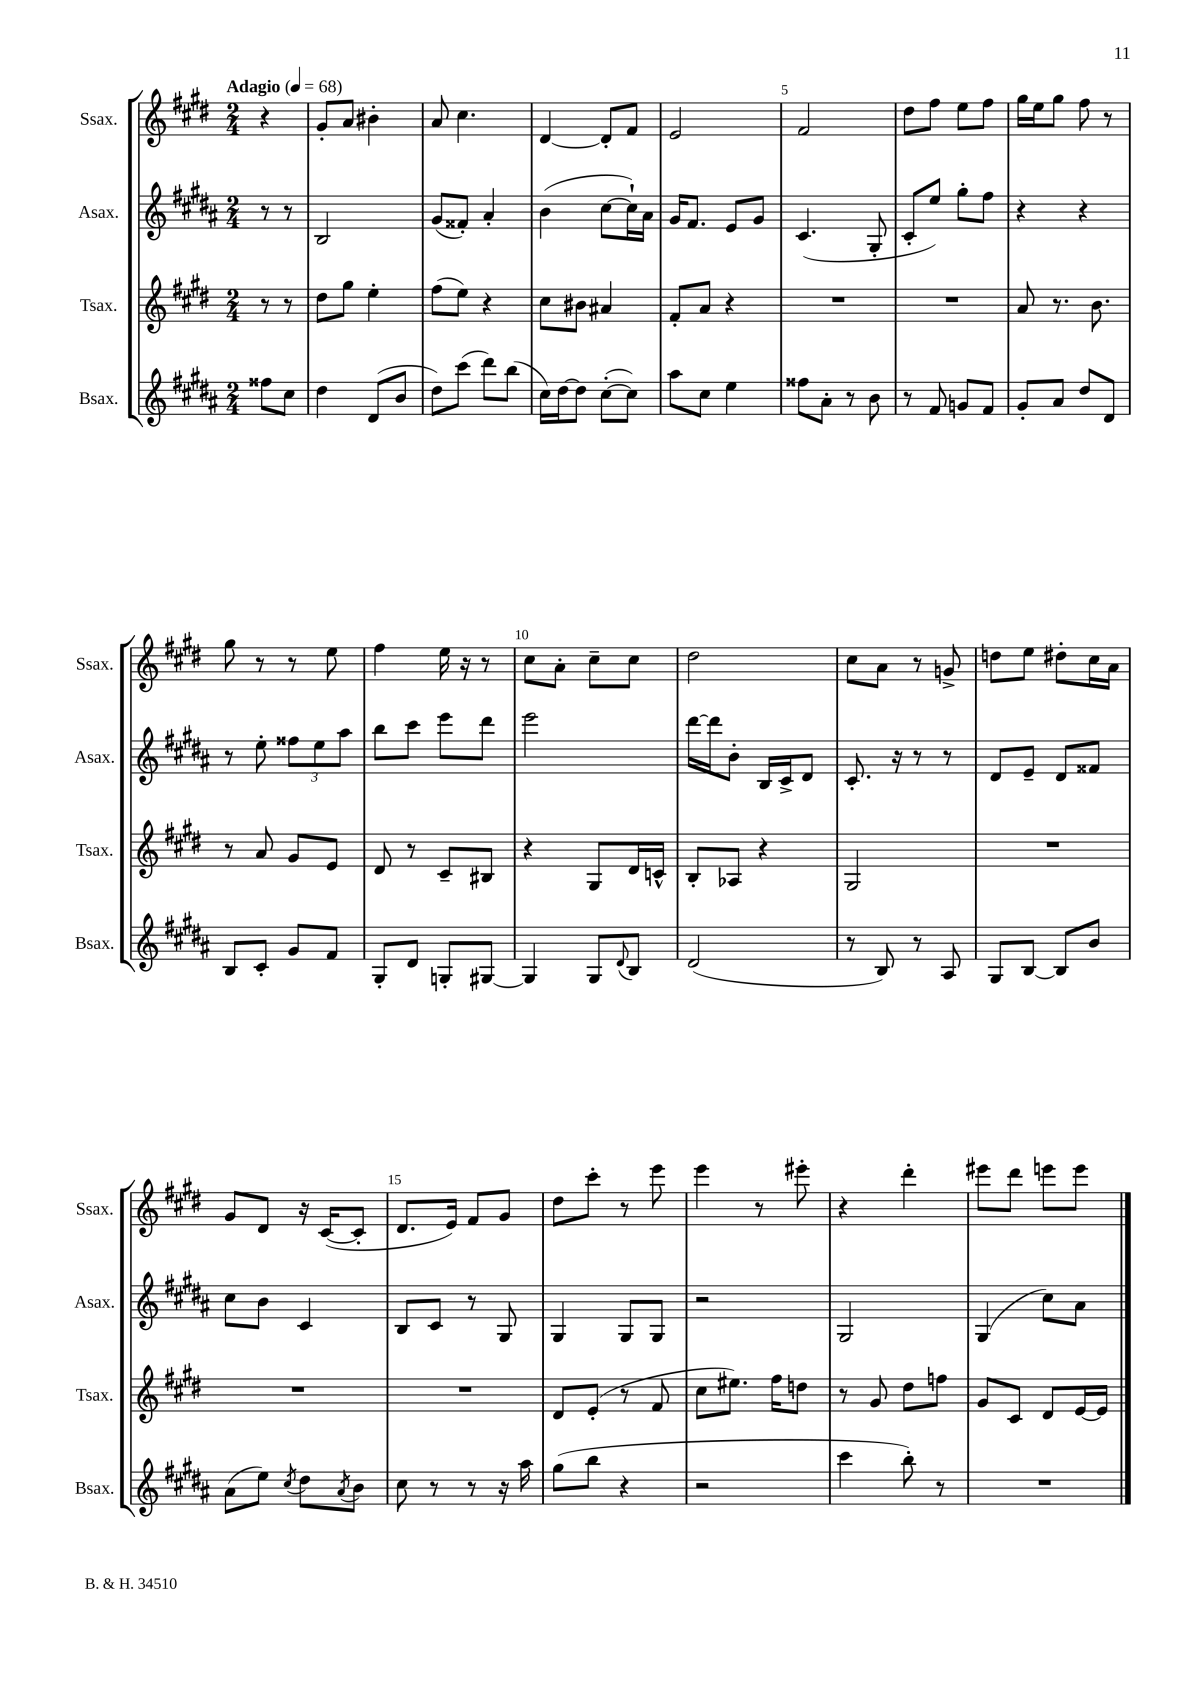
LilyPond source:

<<
\new StaffGroup <<
\new Staff = "s0" \with { instrumentName = "Ssax." shortInstrumentName = "Ssax." } {
    \clef treble \key e \major \numericTimeSignature \time 2/4 \partial 4 \tempo "Adagio" 4 = 68
    r4 |
    gis'8-. a'8 bis'4-. |
    a'8 cis''4. |
    dis'4~ dis'8-. fis'8 |
    e'2 |
    fis'2 |
    dis''8 fis''8 e''8 fis''8 |
    gis''16 e''16 gis''8 fis''8 r8 |
    gis''8 r8 r8 e''8 |
    fis''4 e''16 r16 r8 |
    cis''8 a'8-. cis''8-- cis''8 |
    dis''2 |
    cis''8 a'8 r8 g'8-> |
    d''8 e''8 dis''8-. cis''16 a'16 |
    gis'8 dis'8 r16 cis'16~( cis'8-. |
    dis'8. e'16) fis'8 gis'8 |
    dis''8 cis'''8-. r8 e'''8 |
    e'''4 r8 eis'''8-. |
    r4 dis'''4-. |
    eis'''8 dis'''8 e'''8 e'''8 \bar "|." |
}
\new Staff = "s1" \with { instrumentName = "Asax." shortInstrumentName = "Asax." } {
    \clef treble \key b \major \numericTimeSignature \time 2/4 \partial 4
    r8 r8 |
    b2 |
    gis'8( fisis'8-.) ais'4-. |
    b'4( cis''8~ cis''16-!) ais'16 |
    gis'16 fis'8. e'8 gis'8 |
    cis'4.( gis8-. |
    cis'8-. e''8) gis''8-. fis''8 |
    r4 r4 |
    r8 e''8-. \tuplet 3/2 { fisis''8 e''8 ais''8 } |
    b''8 cis'''8 e'''8 dis'''8 |
    e'''2 |
    dis'''16~ dis'''16 b'8-. b16 cis'16-> dis'8 |
    cis'8.-. r16 r8 r8 |
    dis'8 e'8-- dis'8 fisis'8 |
    cis''8 b'8 cis'4 |
    b8 cis'8 r8 gis8 |
    gis4 gis8 gis8 |
    r2 |
    gis2 |
    gis4( cis''8) ais'8 \bar "|." |
}
\new Staff = "s2" \with { instrumentName = "Tsax." shortInstrumentName = "Tsax." } {
    \clef treble \key e \major \numericTimeSignature \time 2/4 \partial 4
    r8 r8 |
    dis''8 gis''8 e''4-. |
    fis''8( e''8) r4 |
    cis''8 bis'8 ais'4 |
    fis'8-. a'8 r4 |
    R2 |
    R2 |
    a'8 r8. b'8. |
    r8 a'8 gis'8 e'8 |
    dis'8 r8 cis'8-- bis8 |
    r4 gis8 dis'16 c'16-^ |
    b8-. aes8 r4 |
    gis2 |
    R2 |
    R2 |
    R2 |
    dis'8 e'8-.( r8 fis'8 |
    cis''8 eis''8.) fis''16 d''8 |
    r8 gis'8 dis''8 f''8 |
    gis'8 cis'8 dis'8 e'16~ e'16 \bar "|." |
}
\new Staff = "s3" \with { instrumentName = "Bsax." shortInstrumentName = "Bsax." } {
    \clef treble \key b \major \numericTimeSignature \time 2/4 \partial 4
    fisis''8 cis''8 |
    dis''4 dis'8( b'8 |
    dis''8) cis'''8( dis'''8) b''8( |
    cis''16) dis''16~ dis''8 cis''8~-.( cis''8) |
    ais''8 cis''8 e''4 |
    fisis''8 ais'8-. r8 b'8 |
    r8 fis'8 g'8 fis'8 |
    gis'8-. ais'8 dis''8 dis'8 |
    b8 cis'8-. gis'8 fis'8 |
    gis8-. dis'8 g8-. gis8~ |
    gis4 gis8 \appoggiatura { dis'8 } b8 |
    dis'2( |
    r8 b8) r8 ais8 |
    gis8 b8~ b8 b'8 |
    ais'8( e''8) \acciaccatura { cis''8 } dis''8 \acciaccatura { ais'8 } b'8 |
    cis''8 r8 r8 r16 ais''16 |
    gis''8( b''8 r4 |
    r2 |
    cis'''4 b''8-.) r8 |
    R2 \bar "|." |
}
>>
>>
\layout { \context { \Score \override BarNumber.break-visibility = ##(#f #t #t) barNumberVisibility = #(every-nth-bar-number-visible 5) } }
